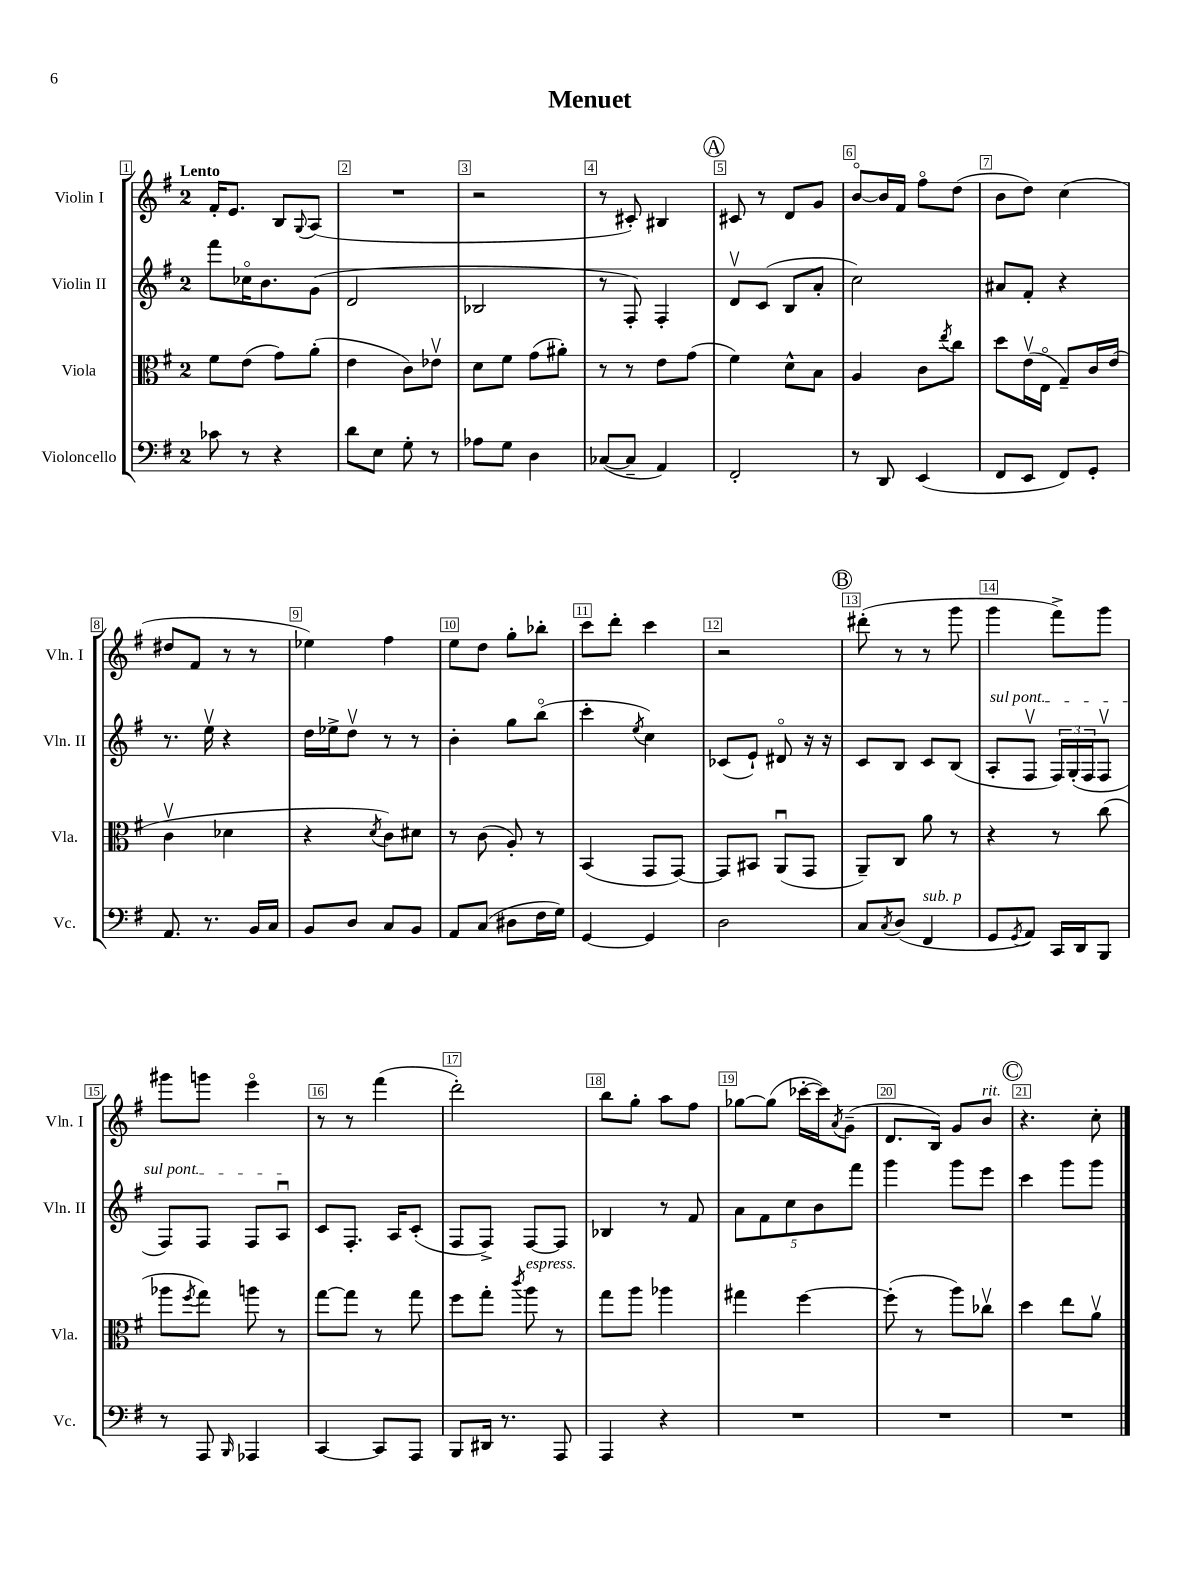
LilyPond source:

\header { title = "Menuet" }
<<
\new StaffGroup <<
\new Staff = "s0" \with { instrumentName = "Violin I" shortInstrumentName = "Vln. I" } {
    \clef treble \key g \major \once \override Staff.TimeSignature.style = #'single-digit \time 2/4 \tempo "Lento"
    fis'16-. e'8. b8 \appoggiatura { g8 } a8( |
    R2 |
    r2 |
    r8 cis'8-.) bis4 |
    \mark \markup { \circle "A" } cis'8 r8 d'8 g'8 |
    b'8~\flageolet b'16 fis'16 fis''8\flageolet d''8( |
    b'8 d''8) c''4( |
    dis''8 fis'8 r8 r8 |
    ees''4) fis''4 |
    e''8 d''8 g''8-. bes''8-. |
    c'''8 d'''8-. c'''4 |
    r2 |
    \mark \markup { \circle "B" } dis'''8-.( r8 r8 g'''8 |
    g'''4 fis'''8->) g'''8 |
    gis'''8 g'''8 e'''4\flageolet |
    r8 r8 fis'''4( |
    d'''2-.) |
    b''8 g''8-. a''8 fis''8 |
    ges''8~ ges''8( ces'''16~-. ces'''16) \acciaccatura { a'8 } g'8--( |
    d'8. b16) g'8 b'8^\markup { \italic "rit." } |
    \mark \markup { \circle "C" } r4. c''8-. \bar "|." |
}
\new Staff = "s1" \with { instrumentName = "Violin II" shortInstrumentName = "Vln. II" } {
    \clef treble \key g \major \once \override Staff.TimeSignature.style = #'single-digit \time 2/4
    fis'''8 ces''16\flageolet b'8. g'8( |
    d'2 |
    bes2 |
    r8 fis8-.) fis4-. |
    \mark \markup { \circle "A" } d'8\upbow c'8( b8 a'8-. |
    c''2) |
    ais'8 fis'8-. r4 |
    r8. e''16\upbow r4 |
    d''16 ees''16-> d''8\upbow r8 r8 |
    b'4-. g''8 b''8\flageolet( |
    c'''4-. \acciaccatura { e''8 } c''4) |
    ces'8( e'8-!) dis'8\flageolet r16 r16 |
    \mark \markup { \circle "B" } c'8 b8 c'8 b8( |
    \once \override TextSpanner.bound-details.left.text = \markup { \italic "sul pont." } a8-.\startTextSpan fis8\upbow \tuplet 3/2 { fis16) g16-.( fis16 } fis8\upbow |
    fis8) fis8 fis8 a8\downbow\stopTextSpan |
    c'8 fis8.-. a16 c'8-.( |
    fis8 fis8->) fis8~ fis8 |
    bes4 r8 fis'8 |
    \tuplet 5/4 { a'8 fis'8 c''8 b'8 fis'''8 } |
    g'''4 g'''8 e'''8 |
    \mark \markup { \circle "C" } c'''4 g'''8 g'''8 \bar "|." |
}
\new Staff = "s2" \with { instrumentName = "Viola" shortInstrumentName = "Vla." } {
    \clef alto \key g \major \once \override Staff.TimeSignature.style = #'single-digit \time 2/4
    fis'8 e'8( g'8) a'8-.( |
    e'4 c'8) ees'8\upbow |
    d'8 fis'8 g'8( ais'8-.) |
    r8 r8 e'8 g'8( |
    \mark \markup { \circle "A" } fis'4) d'8-^ b8 |
    a4 c'8 \acciaccatura { e''8 } c''8 |
    d''8 e'16\upbow( e16\flageolet g8--) c'16 e'16( |
    c'4\upbow des'4 |
    r4 \acciaccatura { d'8 } c'8) dis'8 |
    r8 c'8( a8-.) r8 |
    b,4( g,8 g,8~) |
    g,8 bis,8 a,8\downbow( g,8 |
    \mark \markup { \circle "B" } a,8--) c8 a'8 r8 |
    r4 r8 c''8( |
    aes''8 \acciaccatura { fis''8 } g''8) a''8 r8 |
    g''8~ g''8 r8 g''8 |
    fis''8 g''8-. \acciaccatura { c'''8 } a''8^\markup { \italic "espress." } r8 |
    g''8 a''8 aes''4 |
    gis''4 fis''4~ |
    fis''8-.( r8 a''8) ces''8\upbow |
    \mark \markup { \circle "C" } d''4 e''8 a'8\upbow \bar "|." |
}
\new Staff = "s3" \with { instrumentName = "Violoncello" shortInstrumentName = "Vc." } {
    \clef bass \key g \major \once \override Staff.TimeSignature.style = #'single-digit \time 2/4
    ces'8 r8 r4 |
    d'8 e8 g8-. r8 |
    aes8 g8 d4 |
    ces8~( ces8-- a,4) |
    \mark \markup { \circle "A" } fis,2-. |
    r8 d,8 e,4( |
    fis,8 e,8 fis,8) g,8-. |
    a,8. r8. b,16 c16 |
    b,8 d8 c8 b,8 |
    a,8 c8( dis8 fis16 g16) |
    g,4~ g,4 |
    d2 |
    \mark \markup { \circle "B" } c8 \acciaccatura { c8 } d8( fis,4^\markup { \italic "sub. p" } |
    g,8 \acciaccatura { g,8 } a,8) c,16 d,16 b,,8 |
    r8 a,,8 \grace { b,,16 } aes,,4 |
    c,4~ c,8 a,,8 |
    b,,8 dis,16 r8. a,,8 |
    a,,4 r4 |
    R2 |
    R2 |
    \mark \markup { \circle "C" } R2 \bar "|." |
}
>>
>>
\layout { \context { \Score \override BarNumber.break-visibility = ##(#f #t #t) barNumberVisibility = #all-bar-numbers-visible \override BarNumber.stencil = #(make-stencil-boxer 0.1 0.3 ly:text-interface::print) } }
